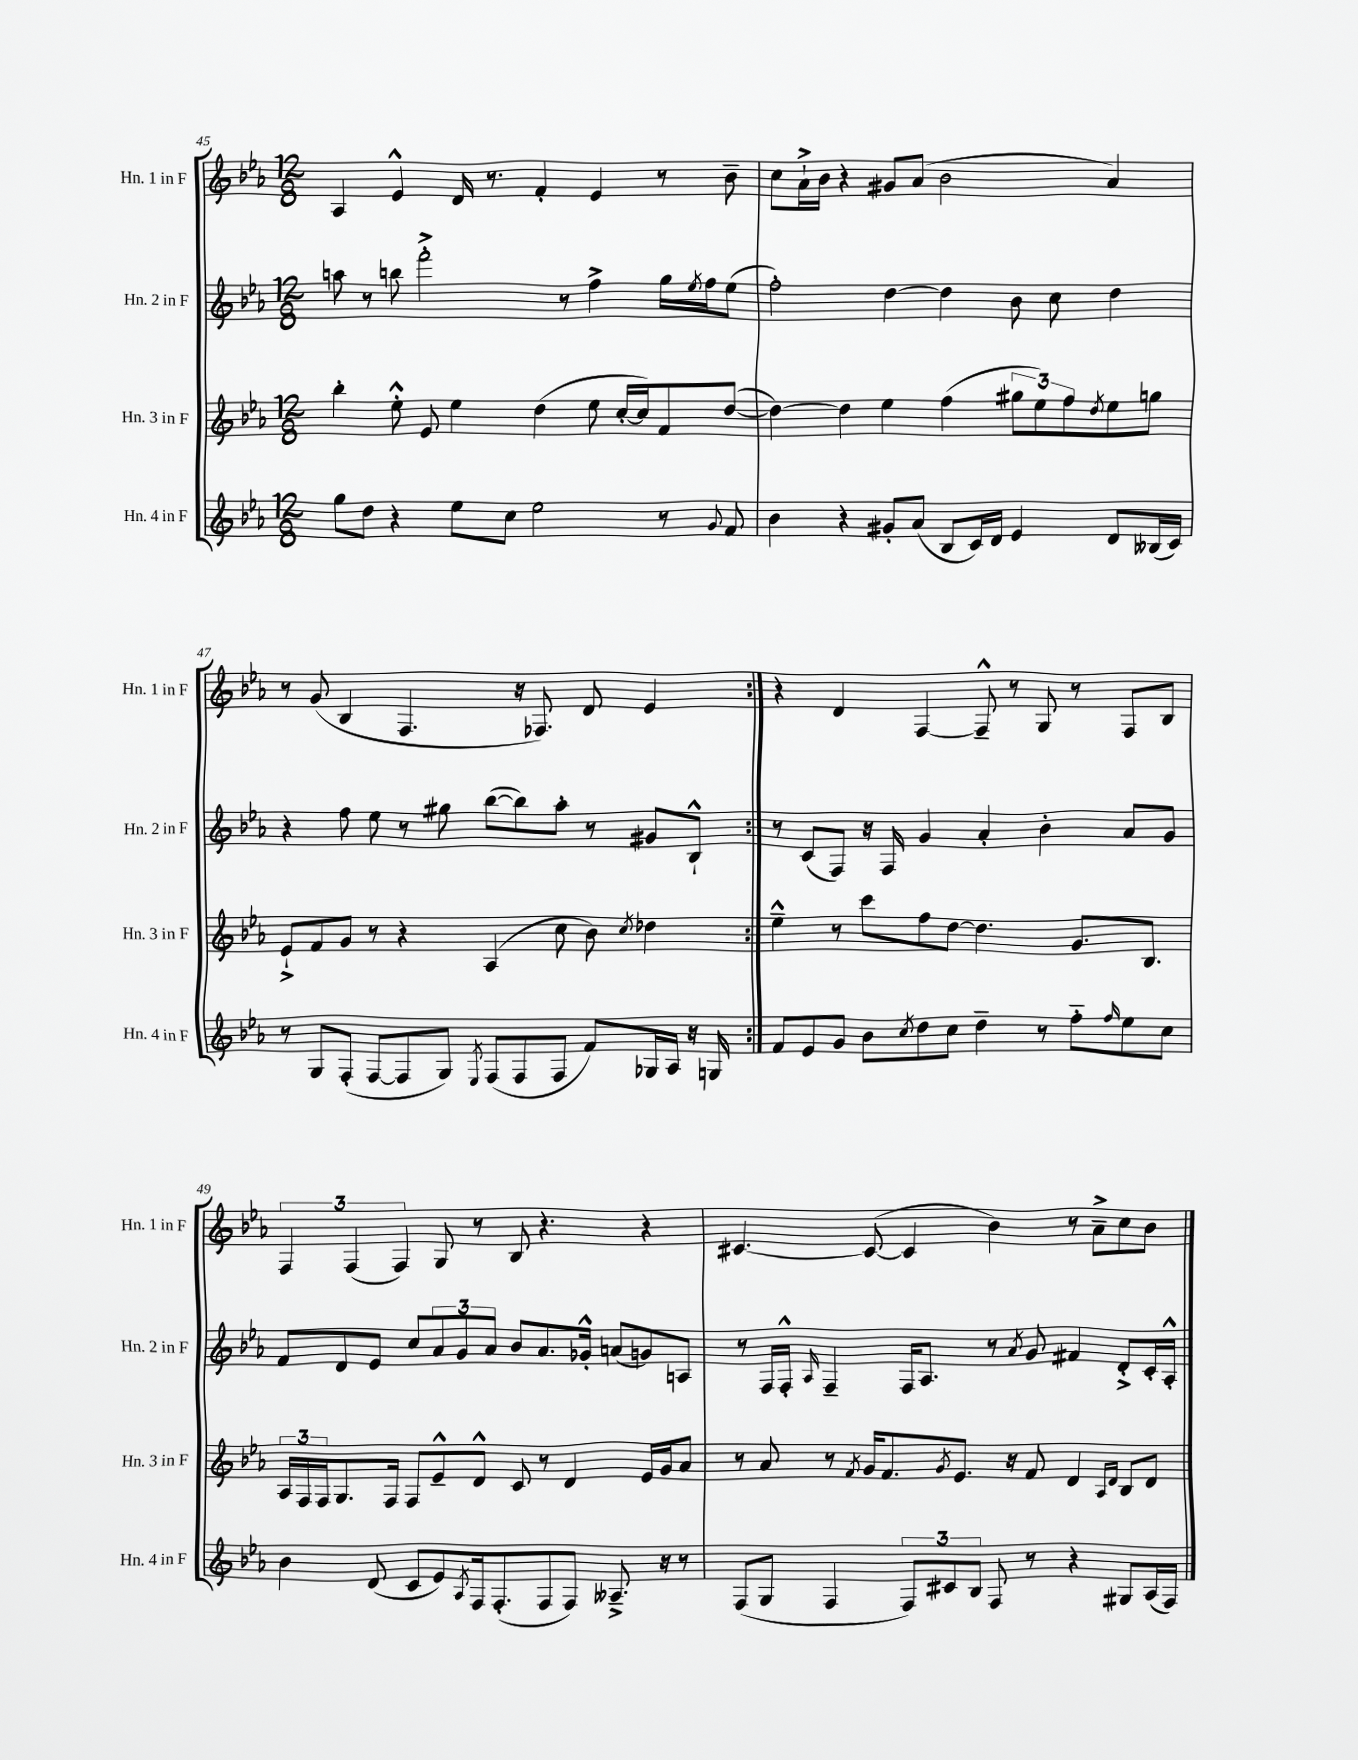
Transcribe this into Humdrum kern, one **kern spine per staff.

**kern	**kern	**kern	**kern
*part4	*part3	*part2	*part1
*staff4	*staff3	*staff2	*staff1
*I"Hn. 4 in F	*I"Hn. 3 in F	*I"Hn. 2 in F	*I"Hn. 1 in F
*I'Hn. 4 in F	*I'Hn. 3 in F	*I'Hn. 2 in F	*I'Hn. 1 in F
*clefG2	*clefG2	*clefG2	*clefG2
*k[b-e-a-]	*k[b-e-a-]	*k[b-e-a-]	*k[b-e-a-]
*M12/8	*M12/8	*M12/8	*M12/8
=45	=45	=45	=45
8gg\L	4bb-'\	8aan\	4A-/
8dd\J	.	8r	.
4r	8ee-'^^\	8bbn\	4e-^^/
.	8e-/	2fff'^\	.
8ee-\L	4ee-\	.	16d/
.	.	.	8.r
8cc\J	.	.	.
2ee-\	(4dd\	.	4f'/
.	.	8r	.
.	8ee-\	4ff^\	4e-/
.	[16cc'/LL	.	.
.	16cc/J])	.	.
8r	8f/	16gg\LL	8r
.	.	8qee-/	.
.	.	16ff\J	.
8qqg/	.	.	.
8f/	([8dd/J	(8ee-\J	8b-~\
=46	=46	=46	=46
4b-\	4dd\_)	2ff'\)	8cc\L
.	.	.	16a-`^\L
.	.	.	16b-\JJ
4r	4dd\]	.	4r
8g#X'/L	4ee-\	[4dd\	8g#X/L
(8a-/J	.	.	(8a-/J
8B-/L	(4ff\	4dd\]	2b-\
16c/L)	.	.	.
16d/JJ	.	.	.
4e-/	12gg#X\L	8b-\	.
.	12ee-\)	.	.
.	.	8cc\	.
.	12ff\	.	.
.	8qdd/	.	.
8d/L	8ee-\	4dd\	4a-/)
(16B--X/L	8ggn\J	.	.
16c/JJ)	.	.	.
!!LO:LB:g=z
=47	=47	=47	=47
8r	8e-`^/L	4r	8r
8G/L	8f/	.	(8g/
(8F'/J	8g/J	8ff\	4B-/
[8F/L	8r	8ee-\	.
8F/]	4r	8r	4.F/
8G/J)	.	8gg#X\	.
8qE-/	.	.	.
(8F/L	(4A-/	([8bb-\L	.
8F/	.	8bb-\])	16r
.	.	.	8.F-X/)
8F/J	8cc\	8aa-'\J	.
8f/L)	8b-\)	8r	8d/
.	8qcc/	.	.
16G-X/L	4dd-X\	8g#X/L	4e-/
16A-/JJ	.	.	.
16r	.	8B-`^^/J	.
16Gn/	.	.	.
=48:|!	=48:|!	=48:|!	=48:|!
8f/L	4ee-~^^\	8r	4r
8e-/	.	(8c/L	.
8g/J	8r	8F/J)	4d/
8b-\L	8ccc\L	16r	.
.	.	16F/	.
8qcc/	.	.	.
8dd\	8ff\	4g/	[4F/
8cc\J	[8dd\J	.	.
4dd~\	4.dd\]	4a-'/	8F~^^/]
.	.	.	8r
8r	.	4b-'\	8G/
8ff\L	8.g/L	.	8r
16qqff/	.	.	.
8ee-\	.	8a-/L	8F/L
.	8.B-/J	.	.
8cc\J	.	8g/J	8B-/J
!!LO:LB:g=z
=49	=49	=49	=49
4b-\	24A-/LL	8f/L	6F/
.	24F/	.	.
.	24F/J	.	.
.	8.G/	8d/	.
.	.	.	(6F/
(8d/	.	8e-/J	.
.	16F/Jk	.	.
.	.	.	6F/)
8c/L	8F/L	8cc/L	.
8e-/)	8e-~^^/	12a-/	8G/
.	.	12g/	.
8qA-/	.	.	.
16F/k	8d^^/J	.	8r
.	.	12a-/J	.
(8.F'/	.	.	.
.	8c/	8b-/L	8B-/
8F/	8r	8.a-/	4.r
8F/J)	4d/	.	.
.	.	16g-X'^^/Jk	.
8.A--X~^/	.	(8an/L	.
.	16e-/LL	8gn/)	4r
16r	16g/J	.	.
8r	8a-/J	8An/J	.
=50	=50	=50	=50
(8F/L	8r	8r	[4.c#X/
8G/J	8a-/	16F/LL	.
.	.	16F'^^/JJ	.
.	.	16qqA-/	.
4F/	8r	4F~/	.
.	8qf/	.	.
.	16g/KL	.	(8c#/_
.	8.f/	.	.
12F/L)	.	16F/KL	4c#/]
.	.	8.A-/J	.
12c#X/	.	.	.
.	8qg/	.	.
.	8.e-/J	.	.
12B-/J	.	.	.
8F/	.	8r	4b-\)
.	16r	.	.
.	.	8qa-/	.
8r	8f/	8g/	.
4r	4d/	4f#X/	8r
.	.	.	8a-~^\L
.	16qqA-/LL	.	.
.	16qqd/JJ	.	.
8G#X/L	8B-/L	8d'^/L	8cc\
(16A-/L	8d/J	16c'/L	8b-\J
16F/JJ)	.	16A-'^^/JJ	.
==	==	==	==
*-	*-	*-	*-
